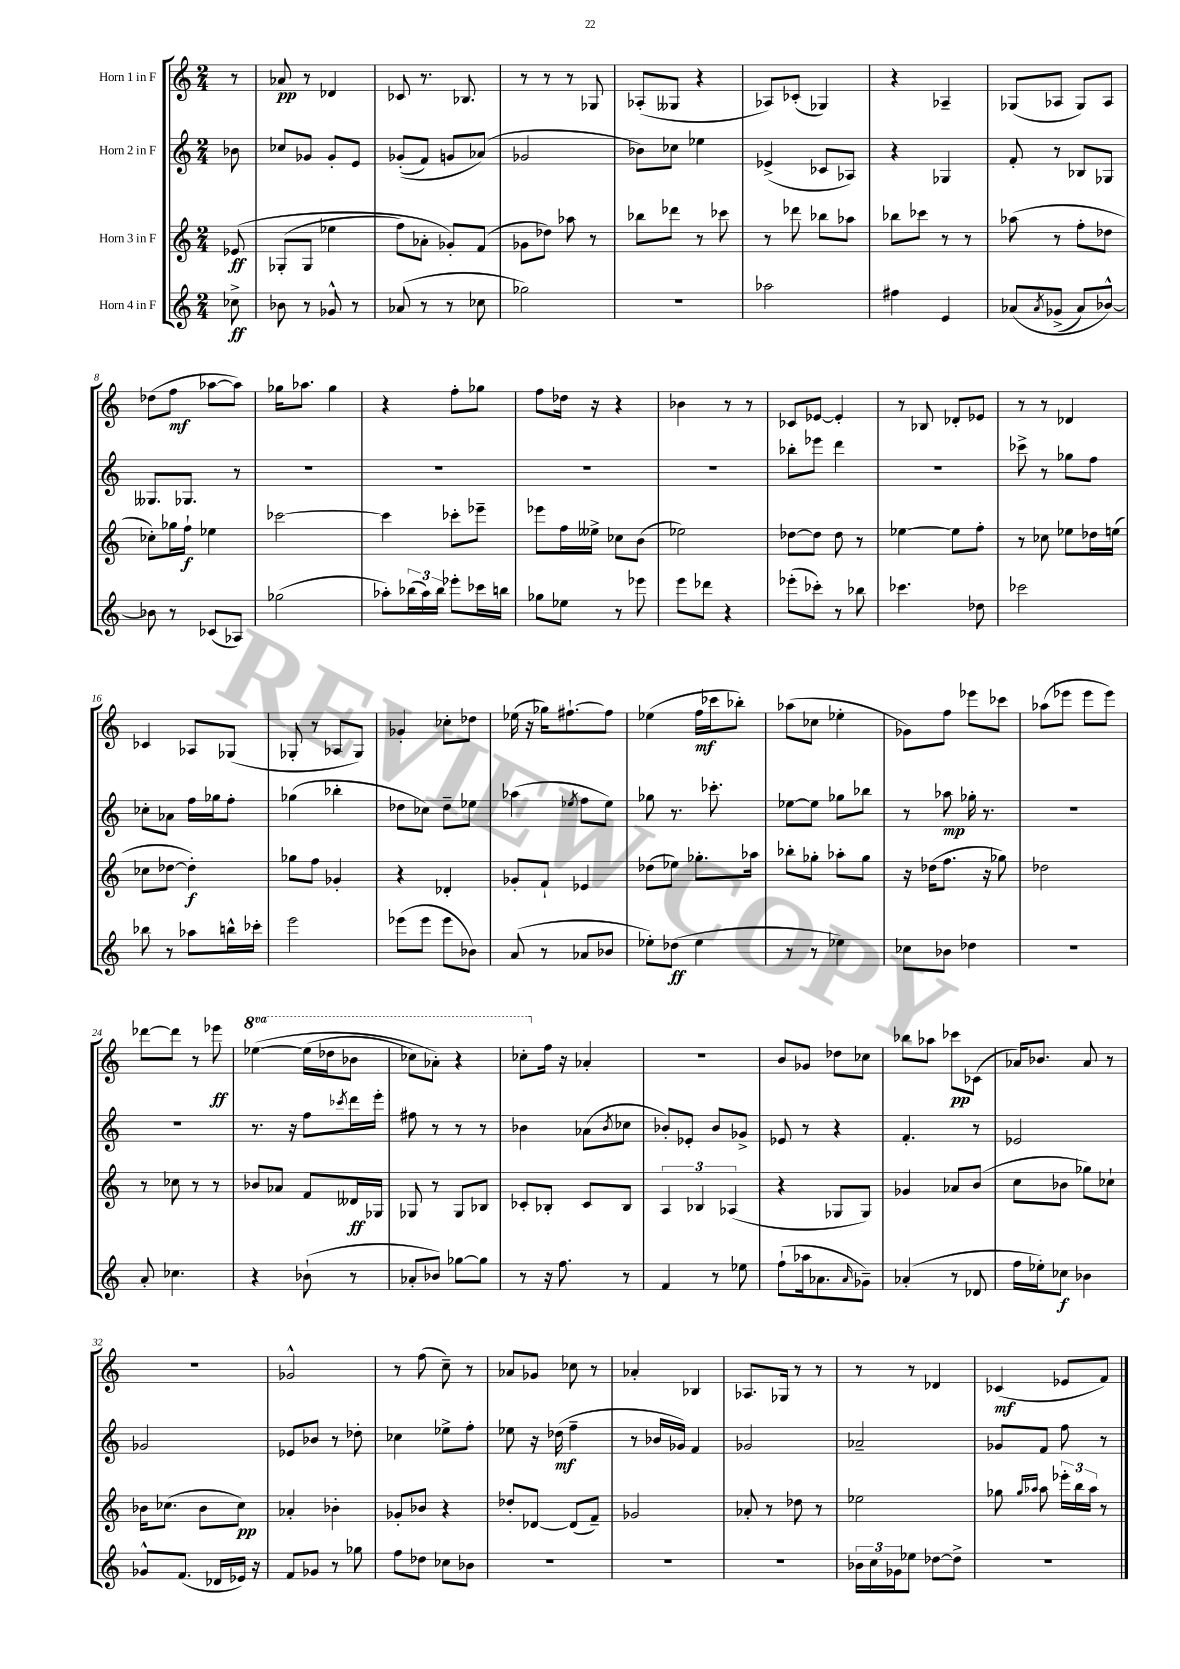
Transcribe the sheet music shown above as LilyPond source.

<<
\new StaffGroup <<
\new Staff = "s0" \with { instrumentName = "Horn 1 in F" } {
    \clef treble \key c \major \numericTimeSignature \time 2/4 \set Staff.ottavationMarkups = #ottavation-simple-ordinals \partial 8
    r8 |
    aes'8\pp r8 des'4 |
    ces'8 r8. bes8. |
    r8 r8 r8 ges8 |
    aes8-.( geses8 r4 |
    aes8) ces'8-.( ges4) |
    r4 aes4-- |
    ges8( aes8 ges8) aes8 |
    des''8( f''8\mf aes''8~ aes''8) |
    ges''16 aes''8. ges''4 |
    r4 f''8-. ges''8 |
    f''8 des''16 r16 r4 |
    bes'4 r8 r8 |
    ces'8 ees'8~ ees'4-. |
    r8 bes8 des'8-. ees'8 |
    r8 r8 des'4 |
    ces'4 aes8 ges8( |
    ges8-. r8 aes8 ges8) |
    ges'4-. ces''8-. des''8 |
    ees''16( r16 ges''16) fis''8.~-! fis''8 |
    ees''4( f''16\mf ces'''16 bes''8-.) |
    aes''8( ces''8 ees''4-. |
    ges'8) f''8 ees'''8 ces'''8 |
    aes''8( ees'''8 ees'''8 ees'''8) |
    des'''8~ des'''8 r8 ees'''8\ff |
    \ottava #1 ees'''4~\( ees'''16( des'''16 bes''8 |
    ces'''8) aes''8-.\) r4 |
    ces'''8-. \ottava #0 f''16 r16 aes'4-. |
    R2 |
    b'8 ges'8 des''8 ces''8 |
    bes''8 aes''8 ces'''8\pp ces'8( |
    aes'16) bes'8. aes'8 r8 |
    r2 |
    ges'2-^ |
    r8 f''8( c''8--) r8 |
    aes'8 ges'8 ces''8 r8 |
    aes'4-. bes4 |
    aes8. ges16 r8 r8 |
    r8 r8 des'4 |
    ces'4\mf( ees'8 f'8) \bar "|." |
}
\new Staff = "s1" \with { instrumentName = "Horn 2 in F" } {
    \clef treble \key c \major \numericTimeSignature \time 2/4 \partial 8
    bes'8 |
    ces''8 ges'8 ges'8-. e'8 |
    ges'8-.(\( f'8) g'8 aes'8(\) |
    ges'2 |
    bes'8) ces''8 ees''4 |
    ees'4->( ces'8 aes8) |
    r4 ges4 |
    f'8-. r8 bes8 ges8 |
    geses8. ges8. r8 |
    R2 |
    R2 |
    R2 |
    R2 |
    bes''8-. ees'''8 d'''4 |
    R2 |
    ces'''8-> r8 ges''8 f''8 |
    ces''8-. aes'8 f''16 ges''16 f''8-. |
    ges''4( bes''4-. |
    des''8 ces''8) des''8-- ees''8 |
    aes''4( \acciaccatura { ees''8 } f''8 ees''8) |
    ges''8 r8. ces'''8.-. |
    ees''8~ ees''8 ges''8 bes''8 |
    r8 aes''8\mp ges''16-. r8. |
    R2 |
    R2 |
    r8. r16 f''8 \acciaccatura { ces'''8 } d'''16 e'''16-. |
    fis''8 r8 r8 r8 |
    bes'4 aes'8( \acciaccatura { bes'8 } ces''8 |
    bes'8-.) ees'8-. bes'8 ges'8-> |
    ees'8 r8 r4 |
    f'4.-. r8 |
    ees'2 |
    ges'2 |
    ees'8 bes'8 r8 des''8-. |
    ces''4 ees''8-> f''8-. |
    ees''8 r16 des''16\mf( f''4-- |
    r8 bes'16 ges'16) f'4 |
    ges'2 |
    aes'2-- |
    ges'8 f'8 f''8 r8 \bar "|." |
}
\new Staff = "s2" \with { instrumentName = "Horn 3 in F" } {
    \clef treble \key c \major \numericTimeSignature \time 2/4 \partial 8
    ees'8\ff\( |
    ges8-.( ges8 ees''4 |
    f''8) aes'8-. ges'8-.\) f'8( |
    ges'8 des''8) aes''8 r8 |
    bes''8 des'''8 r8 ces'''8 |
    r8 des'''8 bes''8 aes''8 |
    bes''8 ces'''8 r8 r8 |
    aes''8( r8 f''8-. des''8 |
    ces''8-.) ges''16 f''16-!\f ees''4 |
    ces'''2~ |
    ces'''4 ces'''8-. ees'''8-- |
    ees'''8 f''16 eeses''16-> ces''8 b'8( |
    ees''2) |
    des''8~ des''8 des''8 r8 |
    ees''4~ ees''8 f''8-. |
    r8 ces''8 ees''8 des''16 e''16( |
    ces''8 des''8~ des''4-.\f) |
    ges''8 f''8 ges'4-. |
    r4 des'4-. |
    ges'8-. f'8-! ees'4 |
    des''8( ees''8) ges''8.-. aes''16 |
    bes''8-. ges''8-. aes''8-. ges''8 |
    r16 des''16( f''8. r16 ges''8) |
    des''2 |
    r8 ces''8 r8 r8 |
    bes'8 aes'8 f'8 deses'16\ff ges16 |
    ges8 r8 ges8 bes8 |
    ces'8-. bes8-. ces'8 bes8 |
    \tuplet 3/2 { a4 bes4 aes4( } |
    r4 ges8 ges8) |
    ges'4 aes'8 b'8( |
    c''8 bes'8 ges''8) ces''8-! |
    bes'16 ces''8.( bes'8 ces''8\pp) |
    aes'4-. bes'4-. |
    ges'8-. bes'8 r4 |
    des''8-. des'8~ des'8( f'8--) |
    ges'2 |
    aes'8-. r8 des''8 r8 |
    ees''2 |
    ges''8 \grace { ges''16 aes''16 } aes''8 \tuplet 3/2 { ees'''16-. b''16 aes''16 } r8 \bar "|." |
}
\new Staff = "s3" \with { instrumentName = "Horn 4 in F" } {
    \clef treble \key c \major \numericTimeSignature \time 2/4 \partial 8
    ces''8->\ff |
    bes'8 r8 ges'8-^ r8 |
    aes'8( r8 r8 ces''8 |
    ges''2) |
    R2 |
    aes''2 |
    fis''4 e'4 |
    aes'8\( \acciaccatura { aes'8 } ges'8->( aes'8) bes'8~-^\) |
    bes'8 r8 ces'8( aes8) |
    ges''2( |
    aes''8-.) \tuplet 3/2 { bes''16( aes''16) bes''16 } ees'''8-. ces'''16 b''16 |
    ges''8 ees''8 r8 ees'''8 |
    e'''8 des'''8 r4 |
    ees'''8-.( ces'''8-.) r8 bes''8 |
    ces'''4. des''8 |
    ces'''2 |
    bes''8 r8 aes''8 b''16-^ ces'''16-. |
    e'''2 |
    ees'''8( ees'''8 ees'''8 bes'8) |
    a'8( r8 aes'8 bes'8 |
    ees''8-.) des''8\ff( ees''4 |
    r8 r8 ees''4) |
    ces''8 bes'8 des''4 |
    R2 |
    a'8-. ces''4. |
    r4 bes'8-!( r8 |
    aes'8-. bes'8) ges''8~ ges''8 |
    r8 r16 f''8. r8 |
    f'4 r8 ees''8 |
    f''8-!( aes''16 aes'8. \grace { aes'16 } ges'8--) |
    aes'4-.( r8 des'8 |
    f''16 ees''16-.) ces''8\f bes'4 |
    ges'8-^ f'8.( des'16 ees'16) r16 |
    f'8 ges'8 r8 ges''8 |
    f''8 des''8 ces''8 bes'8 |
    R2 |
    R2 |
    R2 |
    \tuplet 3/2 { bes'16 c''16 ges'16 } ees''8 des''8~ des''8-> |
    r2 \bar "|." |
}
>>
>>
